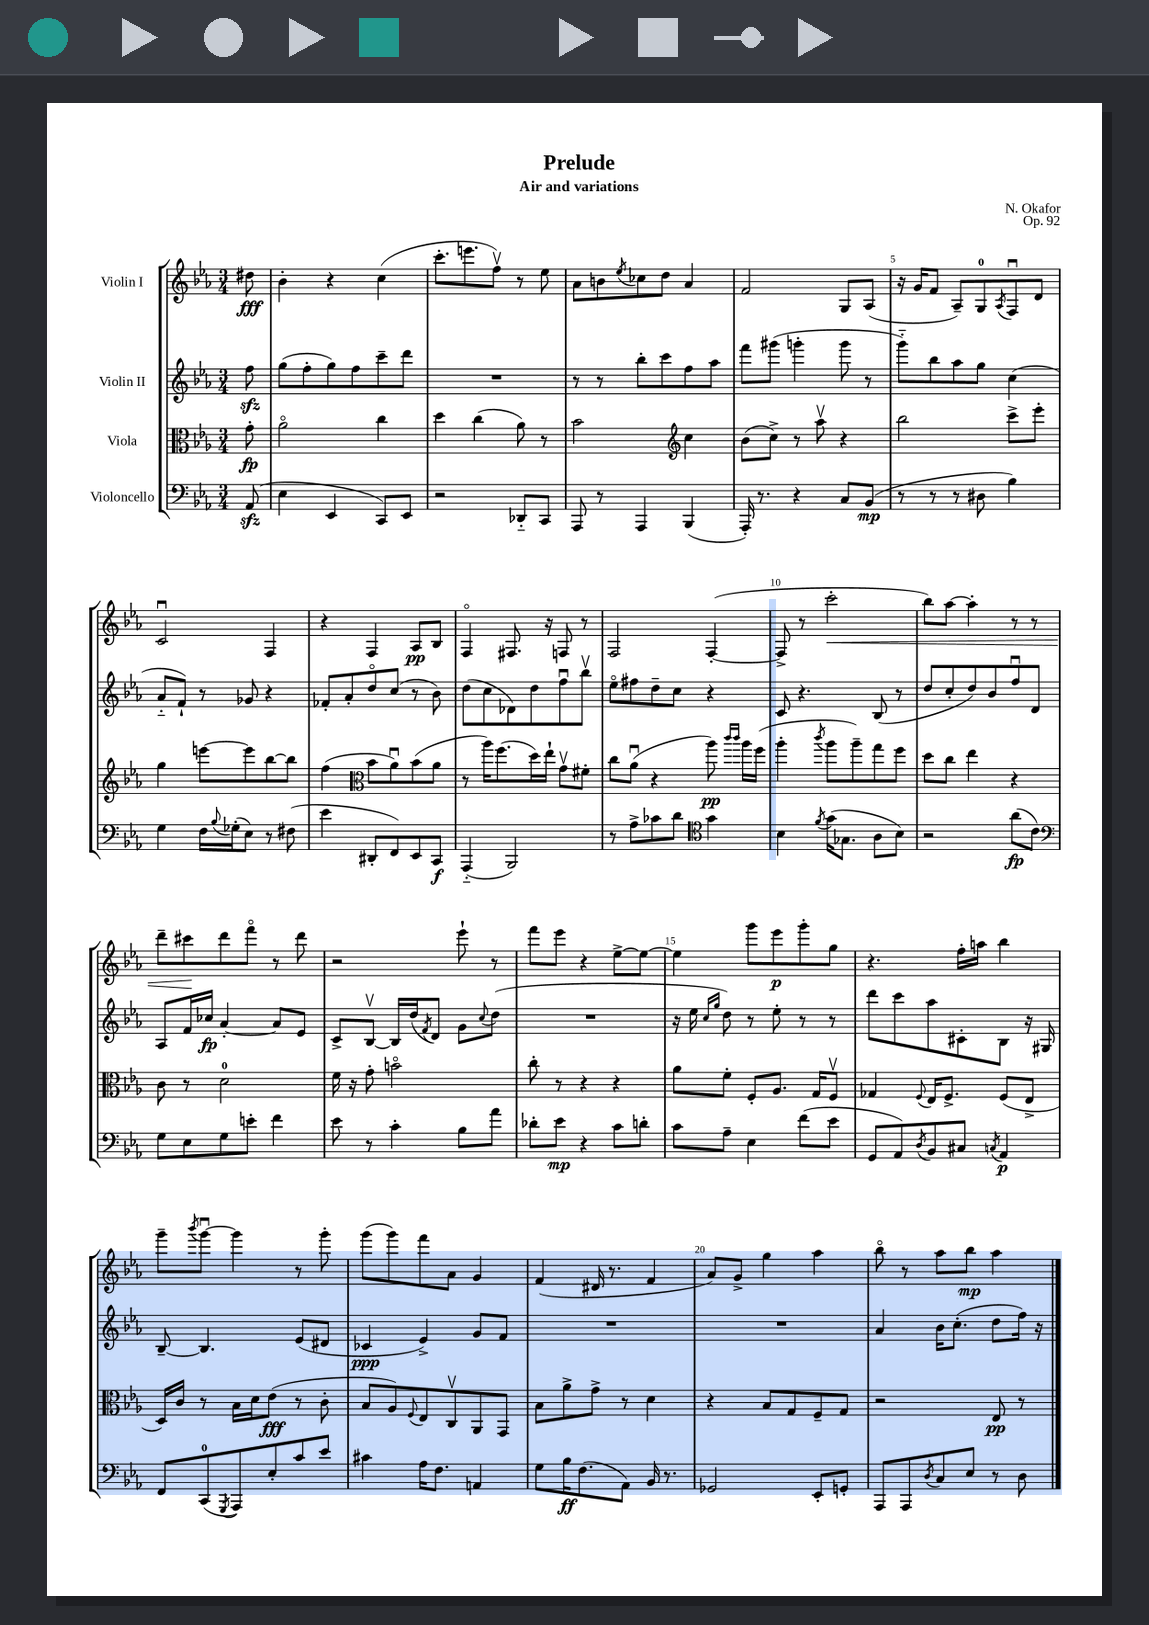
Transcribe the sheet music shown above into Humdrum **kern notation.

**kern	**kern	**kern	**kern
*staff4	*staff3	*staff2	*staff1
*clefF4	*clefC3	*clefG2	*clefG2
*k[b-e-a-]	*k[b-e-a-]	*k[b-e-a-]	*k[b-e-a-]
*M3/4	*M3/4	*M3/4	*M3/4
(8AA-	8g'	8ff	8dd#
=	=	=	=
4E-	2a-o	(8gg	4b-'
.	.	8ff'	.
4EE-	.	8gg)	4r
.	.	8ff	.
8CC)	4cc	8ccc~	(4cc
8EE-	.	8ddd	.
=	=	=	=
2r	4dd	2.r	8.ccc'
.	.	.	8.eee
.	(4cc	.	.
.	.	.	8ffv)
8DD-'~	8a-)	.	8r
8CC	8r	.	8ee-
=	=	=	=
8AAA-	2b-	8r	8a-
8r	.	8r	8b
.	.	.	8qee-
4AAA-	.	8bb-'	8cc-
.	.	8ccc	8dd
*	*clefG2	*	*
(4BBB-	4cc	8ff	4a-
.	.	8aa-	.
=	=	=	=
16AAA-')	(8b-	8fff	2f
8.r	.	.	.
.	8cc^)	(8ggg#	.
4r	8r	4ggg'	.
.	8aa-v	.	.
8C	4r	8ggg	8G
(8BB-	.	8r	(8A-
=	=	=	=
8r	2bb-	8ggg'~)	16r
.	.	.	16g
8r	.	8bb-	8f
8r	.	8aa-	8A-~)
8D#	.	8gg	8G
.	.	.	8qA-
4B-)	8ccc^	(4cc	8Fu
.	8eee-'	.	8d
=	=	=	=
4G	4gg	8a-'~	2cu
.	.	8f`)	.
16F	[8eee	8r	.
8qqB-	.	.	.
(16G-'	.	.	.
8E-)	8eee]	8g-	.
8r	[8bb-	4r	4F
(8F#	8bb-]	.	.
=	=	=	=
4e-	(4ff	8f-'	4r
.	.	8a-'	.
*	*clefC3	*	*
8DD#'	8b-	8ddo	4F
8FF)	8a-u)	(8cc	.
8EE-	(8b-	8r	8A-
8CC	8a-	8b-)	8B-
=	=	=	=
(4AAA-'~	8r	(8dd	4Fo
.	16aa-)	8cc	.
.	(8.ff	.	.
2BBB-)	.	8d-)	8.F#
.	16dd)	8dd	.
.	16ee-`	.	16r
.	8gv	8ffu	8F
.	8f#'	8bb-v	8r
=	=	=	=
8r	8cc	8ee-o	2F
8A-^	(8a-u	8ff#	.
8c-	4r	8dd~	.
8d	.	8cc	.
*clefC4	*	*	*
4g	8aa-)	4r	([4F'
.	16qqccc	.	.
.	16qqccc	.	.
.	16aa-	.	.
.	(16ff	.	.
=	=	=	=
4B-	4aa-'	8c	8F^]
.	.	4.r	8r
8qf	8qccc	.	.
(16g	8aa-	.	2ccc'
8.G-	.	.	.
.	8aa-~)	.	.
8A-	8gg	(8B-	.
8B-)	8ff	8r	.
=	=	=	=
2r	8dd	8dd	8bb-)
.	8cc	8cc'	[8aa-
.	4ee-	8dd)	4aa-']
.	.	8b-	.
(8a-	4r	8ffu	8r
8c)	.	8d	8r
=	=	=	=
*clefF4	*	*	*
8G	8c	8A-	8ddd~
8E-	8r	16f	8ccc#
.	.	16cc-	.
8G	2d	[4a-'	8ddd
8e'	.	.	8fffo
4f	.	8a-]	8r
.	.	8e-	8ddd
=	=	=	=
8e-	16f	8c^	2r
.	16r	.	.
8r	8g'	[8B-v	.
4c'	2bo	16B-]	.
.	.	(16dd	.
.	.	8qf	.
.	.	8d)	.
8B-	.	8g	8eee-`
.	.	8qqcc	.
8a-	.	(8dd	8r
=	=	=	=
8d-'	8cc'	2.r	8fff
8e-	8r	.	8eee-
4r	4r	.	4r
8c	4r	.	[8ee-^
8d'	.	.	8ee-_
=	=	=	=
8c	8a-	16r	4ee-]
.	.	16ee-	.
.	.	16qqcc	.
.	.	16qqgg	.
8A-~	8f'	8dd)	.
4E-	8F'	8r	8ggg
.	8.A-	8ee-'	8eee-
(8f	.	8r	8ggg'
.	16G	.	.
8e-	8Fv	8r	8gg
=	=	=	=
8GG	4G-	8ddd	4.r
8AA-)	.	8ccc	.
8qD	8qqF	.	.
8BB-	16E-	8aa-	.
.	8.F^	.	.
8C#	.	8c#'	16ff'
.	.	.	16aa
8qC	.	.	.
4AA-	(8F	8B-	4bb-
.	8E-^	16r	.
.	.	16G#	.
=	=	=	=
8FF	16D)	[8B-~	8ggg~
.	16c	.	.
.	.	.	8qbbb-
(8CC	8r	4.B-]	[8gggu
8qGGG	.	.	.
8AAA-)	16B-	.	4ggg]
.	16d	.	.
8E-'	(8e-	.	.
8c	8r	(8e-	8r
8e-	8c'	8d#	8ggg'
=	=	=	=
4c#	8B-	4c-	(8ggg
.	8A-)	.	8ggg)
.	8qqF	.	.
16A-	8E-	4e-^)	8fff
8.F	.	.	.
.	8Cv	.	8a-
4AA	8AA-	8g	4g
.	8GG	8f	.
=	=	=	=
8G	8B-	2.r	(4f
16B-	8a-^	.	.
(8.F	.	.	.
.	8g^	.	16d#
.	.	.	8.r
8AA-)	8r	.	.
16BB-	4d	.	4f
8.r	.	.	.
=	=	=	=
2GG-	4r	2.r	8a-)
.	.	.	8g^
.	8B-	.	4gg
.	8G	.	.
8EE-'	8F~	.	4aa-
8GG'	8G	.	.
=	=	=	=
8AAA-	2r	4a-	8bb-o
8AAA-	.	.	8r
8qD	.	.	.
8C	.	16b-	8aa-
.	.	(8.cc'	.
8E-	.	.	8bb-
8r	8E-	8dd	4aa-
8D	8r	16ff)	.
.	.	16r	.
==	==	==	==
*-	*-	*-	*-
